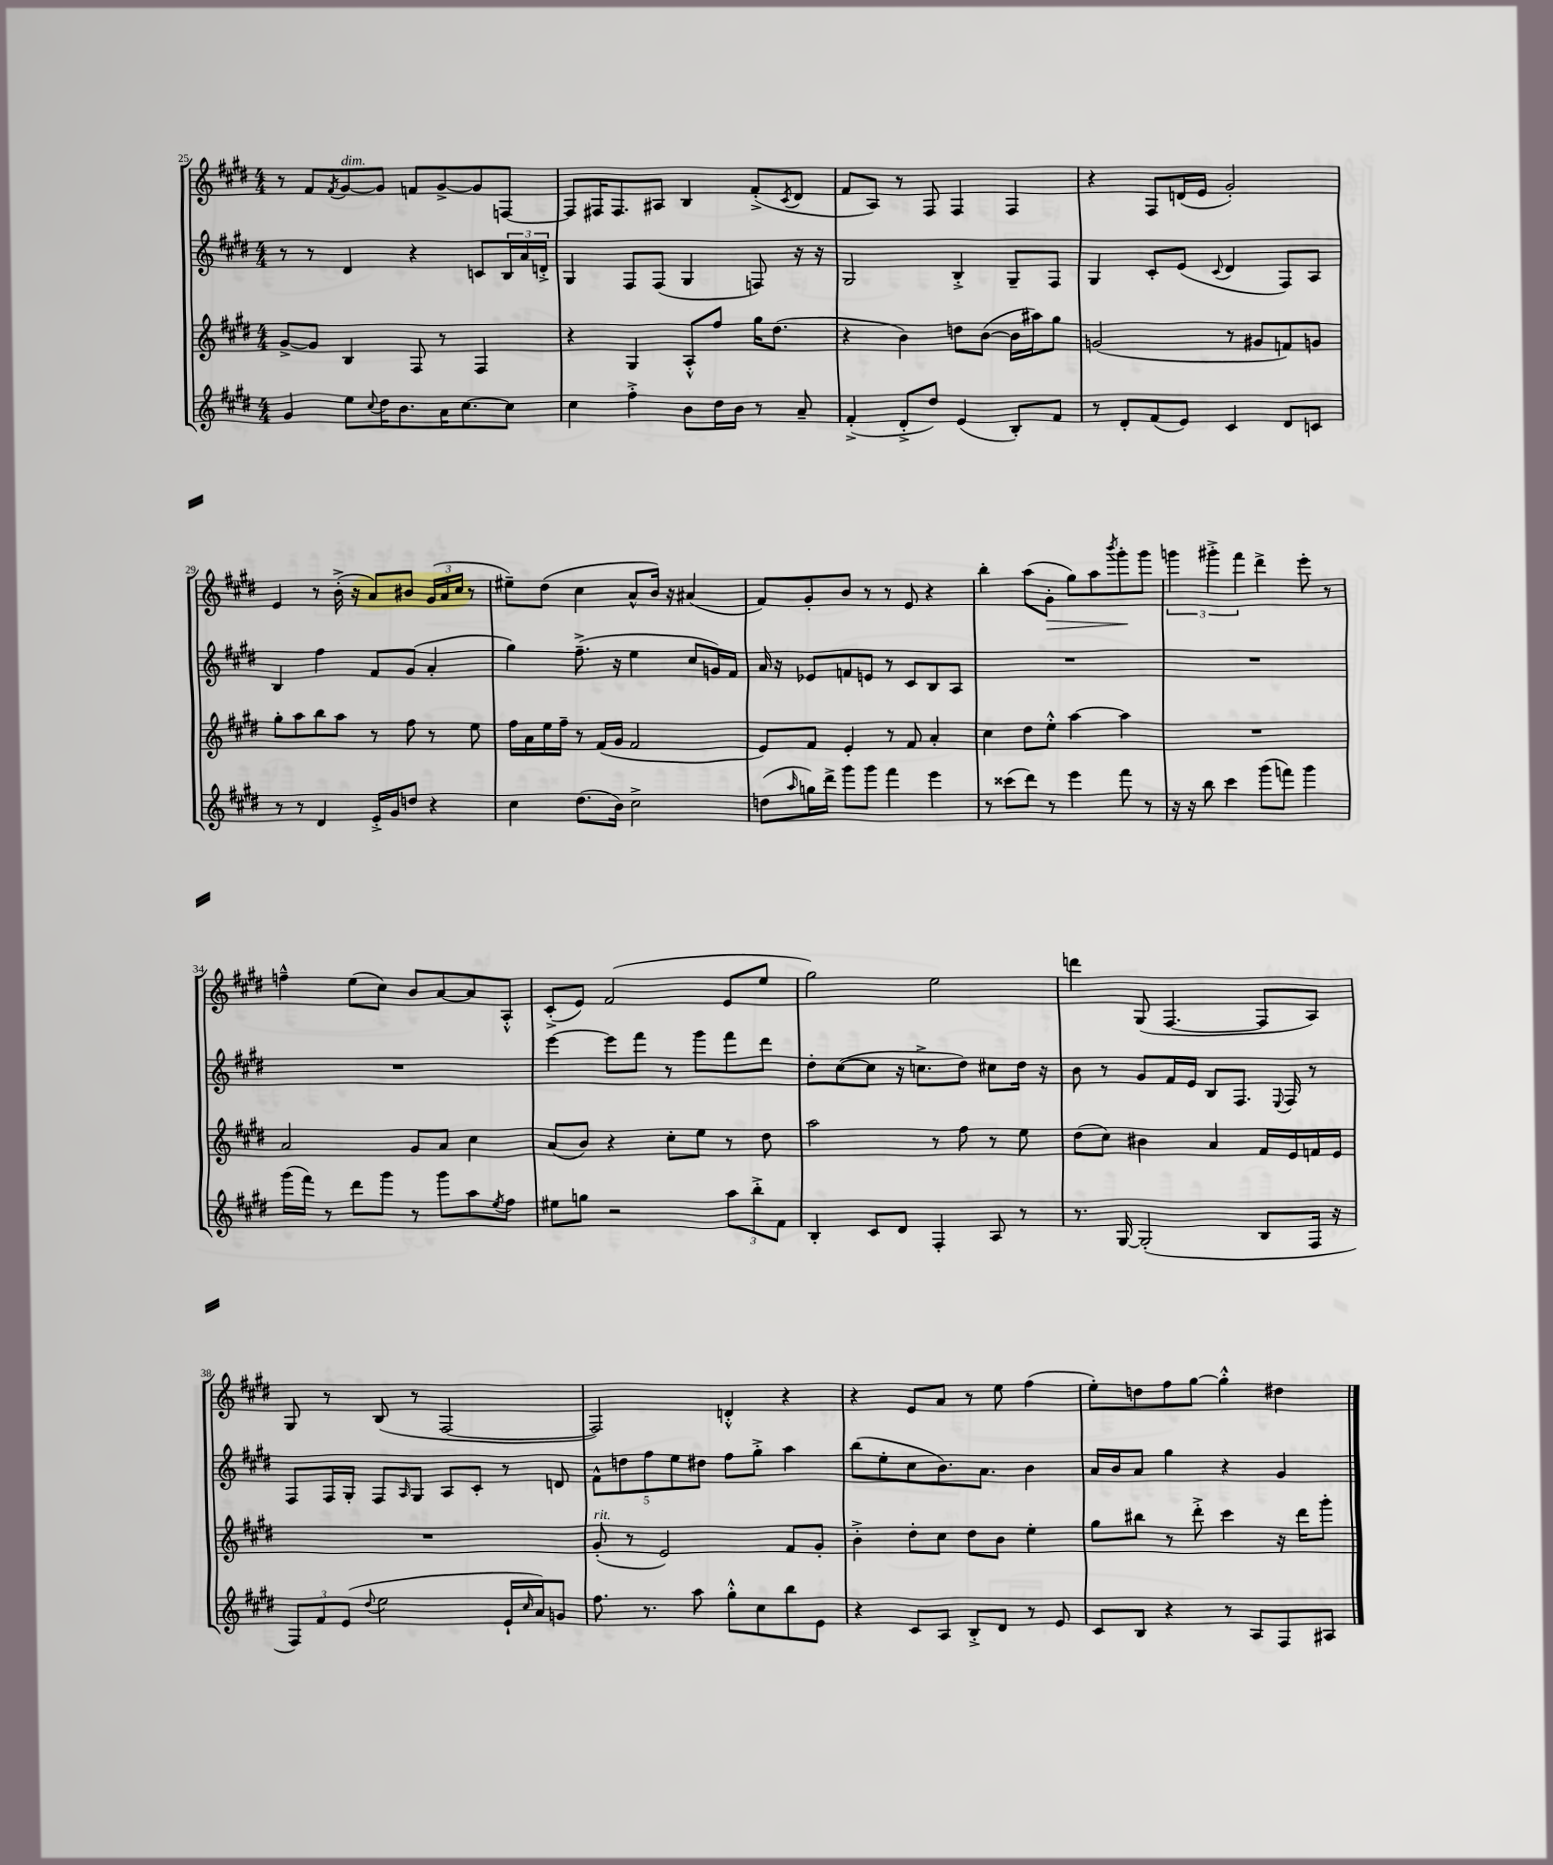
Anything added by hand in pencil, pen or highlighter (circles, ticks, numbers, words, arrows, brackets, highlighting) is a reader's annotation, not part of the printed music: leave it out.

**kern	**kern	**kern	**kern
*staff4	*staff3	*staff2	*staff1
*clefG2	*clefG2	*clefG2	*clefG2
*k[f#c#g#d#]	*k[f#c#g#d#]	*k[f#c#g#d#]	*k[f#c#g#d#]
*M4/4	*M4/4	*M4/4	*M4/4
4g#	[8g#^	8r	8r
.	8g#]	8r	8f#
.	.	.	8qf#
8ee	4B	4d#	[8g#
8qqcc#	.	.	.
16dd#	.	.	8g#]
8.b	.	.	.
.	8F#	4r	8f
16a	8r	.	[8g#^
[8.cc#	.	.	.
.	4F#	8c	8g#]
8cc#]	.	24B	[8F
.	.	24a	.
.	.	24d'^	.
=	=	=	=
4cc#	4r	4G#	8F]
.	.	.	16F#
.	.	.	8.F#
4ff#'^	4G#	8F#	.
.	.	(8F#	8A#
8b	8A'^^	4G#	4B
16dd#	8ff#	.	.
16b	.	.	.
8r	16gg#	8F)	(8f#'^
.	(8.dd#	.	.
.	.	.	8qc#
8a~	.	16r	8d#
.	.	16r	.
=	=	=	=
(4f#'^	4r	2G#	8f#
.	.	.	8A)
8d#'^	4b)	.	8r
8dd#)	.	.	8F#
(4e	8dd	4B'^	4F#
.	([8b	.	.
8B')	16b]	8G#~	4F#
.	16aa#)	.	.
8f#	8gg#	8F#	.
=	=	=	=
8r	(2g	4G#	4r
8d#'	.	.	.
(8f#	.	8c#'	8F#
8e)	.	(8e	(16d
.	.	.	16e
.	.	8qqc#	.
4c#	8r	4d#	2g#')
.	8g#	.	.
8d#	8f)	8F#)	.
8c	8g	8A	.
=	=	=	=
8r	8gg#'	4B	4e
8r	8aa	.	.
4d#	8bb	4ff#	8r
.	8aa	.	(16b'^
.	.	.	16r
16e'^	8r	8f#	8a)
16g#	.	.	.
8dd	8ff#	(8g#	8b#
4r	8r	4a'	(24g#
.	.	.	24a
.	.	.	24cc#
.	8ee	.	8r
=	=	=	=
4cc#	16ff#	4gg#)	8ee#~)
.	16a	.	.
.	16ee	.	(8dd#
.	16ff#~	.	.
(8.dd#	8r	(8.ff#~^	4cc#
.	(16f#	.	.
16b)	16g#	16r	.
2cc#^	2f#	4ee	8a^^
.	.	.	16b)
.	.	.	16r
.	.	8cc#	(4a#
.	.	16g)	.
.	.	16f#	.
=	=	=	=
(8dd	8e)	16a	8f#)
.	.	16r	.
16qqaa	.	.	.
16gg)	8f#	8e-	8g#'
16ddd#^	.	.	.
8ggg#	4e'	8f	8b
8ggg#	.	8e	8r
4fff#	8r	8r	8r
.	8f#	8c#	8e
4eee	4a'	8B	4r
.	.	8A	.
=	=	=	=
8r	4cc#	1r	4bb'
(8ccc##	.	.	.
8ddd#)	8dd#	.	(8aa
8r	8ee'^^	.	8g#'
4eee	[4aa	.	8gg#)
.	.	.	8aa
.	.	.	8qbbb
8fff#	4aa]	.	8ggg#'
8r	.	.	8ggg#
=	=	=	=
16r	1r	1r	6ggg
16r	.	.	.
8bb	.	.	.
.	.	.	6ggg#'^
4ccc#	.	.	.
.	.	.	6fff#
(8ggg#	.	.	4ddd#^
8fff)	.	.	.
4ggg#	.	.	8eee'
.	.	.	8r
=	=	=	=
(16ggg#	2a	1r	4ff~^^
16fff#)	.	.	.
8r	.	.	.
8ddd#	.	.	(8ee
8ggg#	.	.	8cc#)
8r	8g#	.	8b
8ggg#	8a	.	[8a
8aa	4cc#	.	8a]
8qee	.	.	.
8ff#	.	.	8A'^^
=	=	=	=
8ee#	(8a	[4eee	(8c#'^
8gg	8b)	.	8e)
2r	4r	8eee]	(2f#
.	.	8fff#	.
.	8cc#'	8r	.
.	8ee	8ggg#	.
12aa	8r	8fff#	8e
12bb'^	.	.	.
.	8dd#	8ddd#	8ee
12f#	.	.	.
=	=	=	=
4B'	2aa	8dd#'	2gg#)
.	.	([8cc#	.
8c#	.	8cc#]	.
8d#	.	16r	.
.	.	8.cc^	.
4F#'	8r	.	2ee
.	8ff#	8dd#)	.
8A	8r	8cc#	.
8r	8ee	16dd#	.
.	.	16r	.
=	=	=	=
8.r	(8dd#	8b	4ddd
.	8cc#)	8r	.
[16G#	.	.	.
(2G#']	4b#	8g#	(8G#
.	.	16f#	[4.F#
.	.	16e	.
.	4a	8B	.
.	.	8.F#	.
8B	16f#	.	8F#]
.	.	8qqE	.
.	16e	16F#	.
16F#	16f	8r	8A)
16r	16e	.	.
=	=	=	=
12F#)	1r	8F#	8G#
12f#	.	.	.
.	.	16F#	8r
(12e	.	.	.
.	.	16G#'	.
8qqdd#	.	.	.
2ee	.	8F#	(8B
.	.	16qqA	.
.	.	8G#	8r
.	.	8A	[2F#
.	.	8c#'	.
16e`	.	8r	.
16qqcc#	.	.	.
16a)	.	.	.
8g	.	8d	.
=	=	=	=
8.ff#	(8g#'	10f#^^	2F#])
.	.	10dd	.
.	8r	.	.
8.r	.	.	.
.	.	10ff#	.
.	2e)	.	.
.	.	10ee	.
8aa	.	.	.
.	.	10dd#	.
8gg#'^^	.	8ff#	4d'^^
8cc#	.	8gg#'^	.
8bb	8f#	4aa	4r
8e	8g#'	.	.
=	=	=	=
4r	4b'^	(8bb	4r
.	.	8ee'	.
8c#	8dd#'	8cc#	8e
8A	8cc#	8.b)	8a
8B'^	8dd#	.	8r
.	.	8.a	.
8d#	8b	.	8ee
8r	4ee'	4b	(4ff#
8e	.	.	.
=	=	=	=
8c#	8gg#	16a	8ee')
.	.	16b	.
8B	8bb#	8a	8dd
4r	8r	4gg#	8ff#
.	8ddd#'^	.	[8gg#
8r	4ccc#	4r	4gg#'^^]
8A	.	.	.
8F#	16r	4g#	4dd#
.	16ddd#	.	.
8A#	8ggg#'	.	.
==	==	==	==
*-	*-	*-	*-
